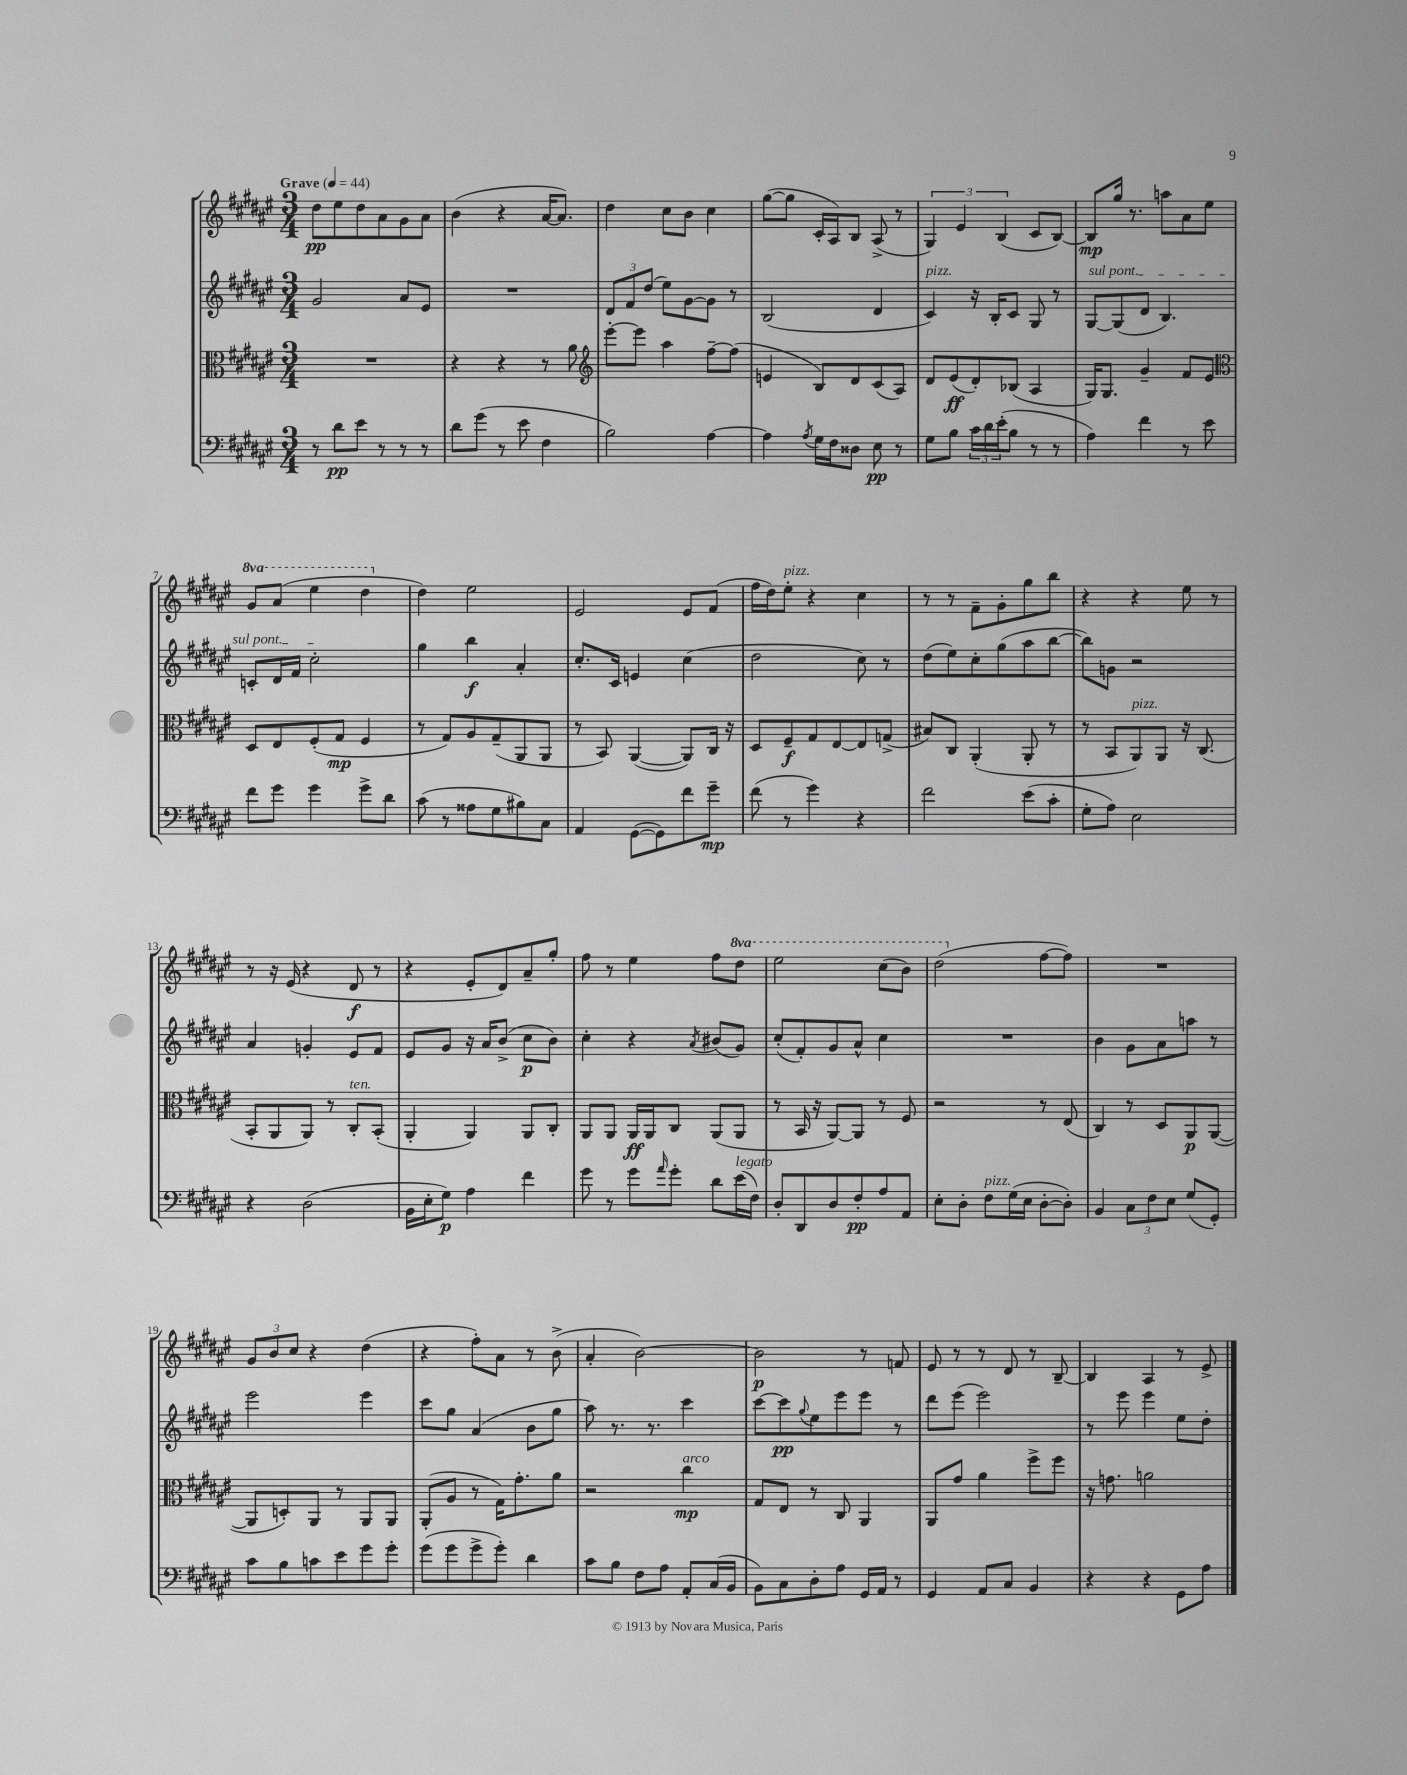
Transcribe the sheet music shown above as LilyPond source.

<<
\new StaffGroup <<
\new Staff = "s0" {
    \clef treble \key fis \major \numericTimeSignature \time 3/4 \set Staff.ottavationMarkups = #ottavation-simple-ordinals \tempo "Grave" 4 = 44
    dis''8\pp eis''8 dis''8 ais'8 gis'8 ais'8 |
    b'4( r4 ais'16~ ais'8.) |
    dis''4 cis''8 b'8 cis''4 |
    gis''8~( gis''8 cis'16-. ais16) b8 ais8->( r8 |
    \tuplet 3/2 { gis4) eis'4 b4( } cis'8 b8~) |
    b8\mp gis''16 r8. a''8 ais'8 eis''8 |
    \ottava #1 gis''8 ais''8( eis'''4 dis'''4 \ottava #0 |
    dis''4) eis''2 |
    eis'2 eis'8 fis'8( |
    fis''16 dis''16) eis''8-.^\markup { \italic "pizz." } r4 cis''4 |
    r8 r8 fis'8-- gis'8-. gis''8 b''8 |
    r4 r4 eis''8 r8 |
    r8 r16 eis'16( r4 dis'8\f r8 |
    r4 eis'8-. dis'8) ais'8-- gis''8-. |
    fis''8 r8 eis''4 fis''8 \ottava #1 dis'''8 |
    eis'''2 cis'''8( b''8) |
    dis'''2( \ottava #0 fis''8~ fis''8) |
    R2. |
    \tuplet 3/2 { gis'8 b'8 cis''8 } r4 dis''4( |
    r4 fis''8-.) ais'8 r8 b'8->( |
    ais'4-. b'2~) |
    b'2\p r8 f'8 |
    eis'8 r8 r8 dis'8 r8 b8~-- |
    b4 ais4 r8 eis'8-> \bar "|." |
}
\new Staff = "s1" {
    \clef treble \key fis \major \numericTimeSignature \time 3/4
    gis'2 ais'8 eis'8 |
    R2. |
    \tuplet 3/2 { dis'8 fis'8 dis''8( } eis''8) gis'8~ gis'8 r8 |
    b2( dis'4 |
    cis'4^\markup { \italic "pizz." }) r16 b16-. cis'8 gis8 r8 |
    \once \override TextSpanner.bound-details.left.text = \markup { \italic "sul pont." } gis8~\startTextSpan gis8( dis'8 b4.) |
    c'8-. dis'16 fis'16 cis''2-.\stopTextSpan |
    gis''4 b''4\f ais'4-. |
    cis''8.-. cis'16 e'4 cis''4( |
    dis''2 cis''8) r8 |
    dis''8( eis''8) cis''8-. gis''8( ais''8 b''8~ |
    b''8) g'8 r2 |
    ais'4 g'4-. eis'8 fis'8 |
    eis'8 gis'8 r16 ais'16 b'8->( cis''8\p b'8) |
    cis''4-. r4 \acciaccatura { ais'8 } bis'8( gis'8) |
    cis''8-.( fis'8-.) gis'8 ais'8-^ cis''4 |
    R2. |
    b'4 gis'8 ais'8 a''8 r8 |
    eis'''2 eis'''4 |
    cis'''8 gis''8 ais'4( b'8 gis''8 |
    ais''8) r8. r8. cis'''4 |
    cis'''8~ cis'''8\pp \appoggiatura { gis''8 } eis''8 eis'''8 eis'''8 r8 |
    dis'''8 eis'''8( eis'''2) |
    r8 eis'''8 eis'''4 eis''8 dis''8-. \bar "|." |
}
\new Staff = "s2" {
    \clef alto \key fis \major \numericTimeSignature \time 3/4
    R2. |
    r4 r4 r8 ais'8 |
    \clef treble eis'''8~-. eis'''8 ais''4 fis''8~-- fis''8( |
    e'4 b8) dis'8 cis'8( ais8) |
    dis'8 eis'8\ff( dis'8-.) bes8( ais4 |
    gis16) gis8. gis'4-- fis'8 eis'8 |
    \clef alto dis8 eis8 fis8-.( gis8\mp fis4 |
    r8 gis8) ais8 gis8--( ais,8 ais,8 |
    r8 b,8) ais,4~( ais,8) cis16 r16 |
    dis8 fis8--\f gis8 eis8~ eis8 g8->( |
    bis8) cis8 ais,4-.( ais,8-. r8 |
    r8 b,8 ais,8^\markup { \italic "pizz." }) ais,8 r16 cis8.( |
    b,8-. ais,8 ais,8) r8 cis8-.^\markup { \italic "ten." } b,8-.( |
    ais,4-. ais,4) ais,8 cis8-. |
    ais,8 ais,8 ais,16\ff ais,16 cis8 ais,8( ais,8 |
    r8 b,16 r16 ais,8~) ais,8 r8 fis8 |
    r2 r8 eis8( |
    cis4) r8 dis8 ais,8\p ais,8~( |
    ais,8 d8-.) ais,8 r8 ais,8 ais,8 |
    ais,8-.( ais8 r8 gis16) gis'8.-. ais'8 |
    r2 cis''4\mp^\markup { \italic "arco" } |
    gis8 eis8 r8 cis8 ais,4 |
    ais,8 gis'8 ais'4 fis''8-> fis''8 |
    r16 g'8. a'2 \bar "|." |
}
\new Staff = "s3" {
    \clef bass \key fis \major \numericTimeSignature \time 3/4
    r8 dis'8\pp eis'8 r8 r8 r8 |
    dis'8 gis'8( r8 eis'8 fis4 |
    b2) ais4~ |
    ais4 \acciaccatura { ais8 } gis16 fis16 disis8 eis8\pp r8 |
    gis8 b8 \tuplet 3/2 { cis'16 dis'16 eis'16-.( } b8 r8 r8 |
    ais4) fis'4 r8 eis'8 |
    fis'8 gis'8 gis'4 gis'8-> dis'8 |
    cis'8( r8 aisis8 gis8 bis8) cis8 |
    ais,4 gis,8~( gis,8) fis'8 gis'8--\mp |
    fis'8( r8 gis'4) r4 |
    fis'2 eis'8( cis'8-. |
    gis8-. ais8) eis2 |
    r4 dis2( |
    b,16 eis16-. gis8\p) ais4 fis'4 |
    gis'8 r8 gis'8 \grace { ais'16 } gis'8-. dis'8 eis'16^\markup { \italic "legato" }( fis16) |
    dis8-. dis,8 dis8 fis8-.\pp ais8 ais,8 |
    eis8-. dis8-. fis8^\markup { \italic "pizz." } gis16( eis16 dis8~-. dis8-.) |
    b,4 \tuplet 3/2 { cis8 fis8 eis8 } gis8( gis,8-.) |
    cis'8 b8 c'8 eis'8 gis'8 gis'8-. |
    gis'8( gis'8 gis'8-> gis'8-.) dis'4 |
    cis'8 b8 fis8 ais8 ais,8-. cis16( b,16 |
    b,8) cis8 dis8-. ais8 gis,16 ais,16 r8 |
    gis,4 ais,8 cis8 b,4 |
    r4 r4 gis,8 ais8 \bar "|." |
}
>>
>>
